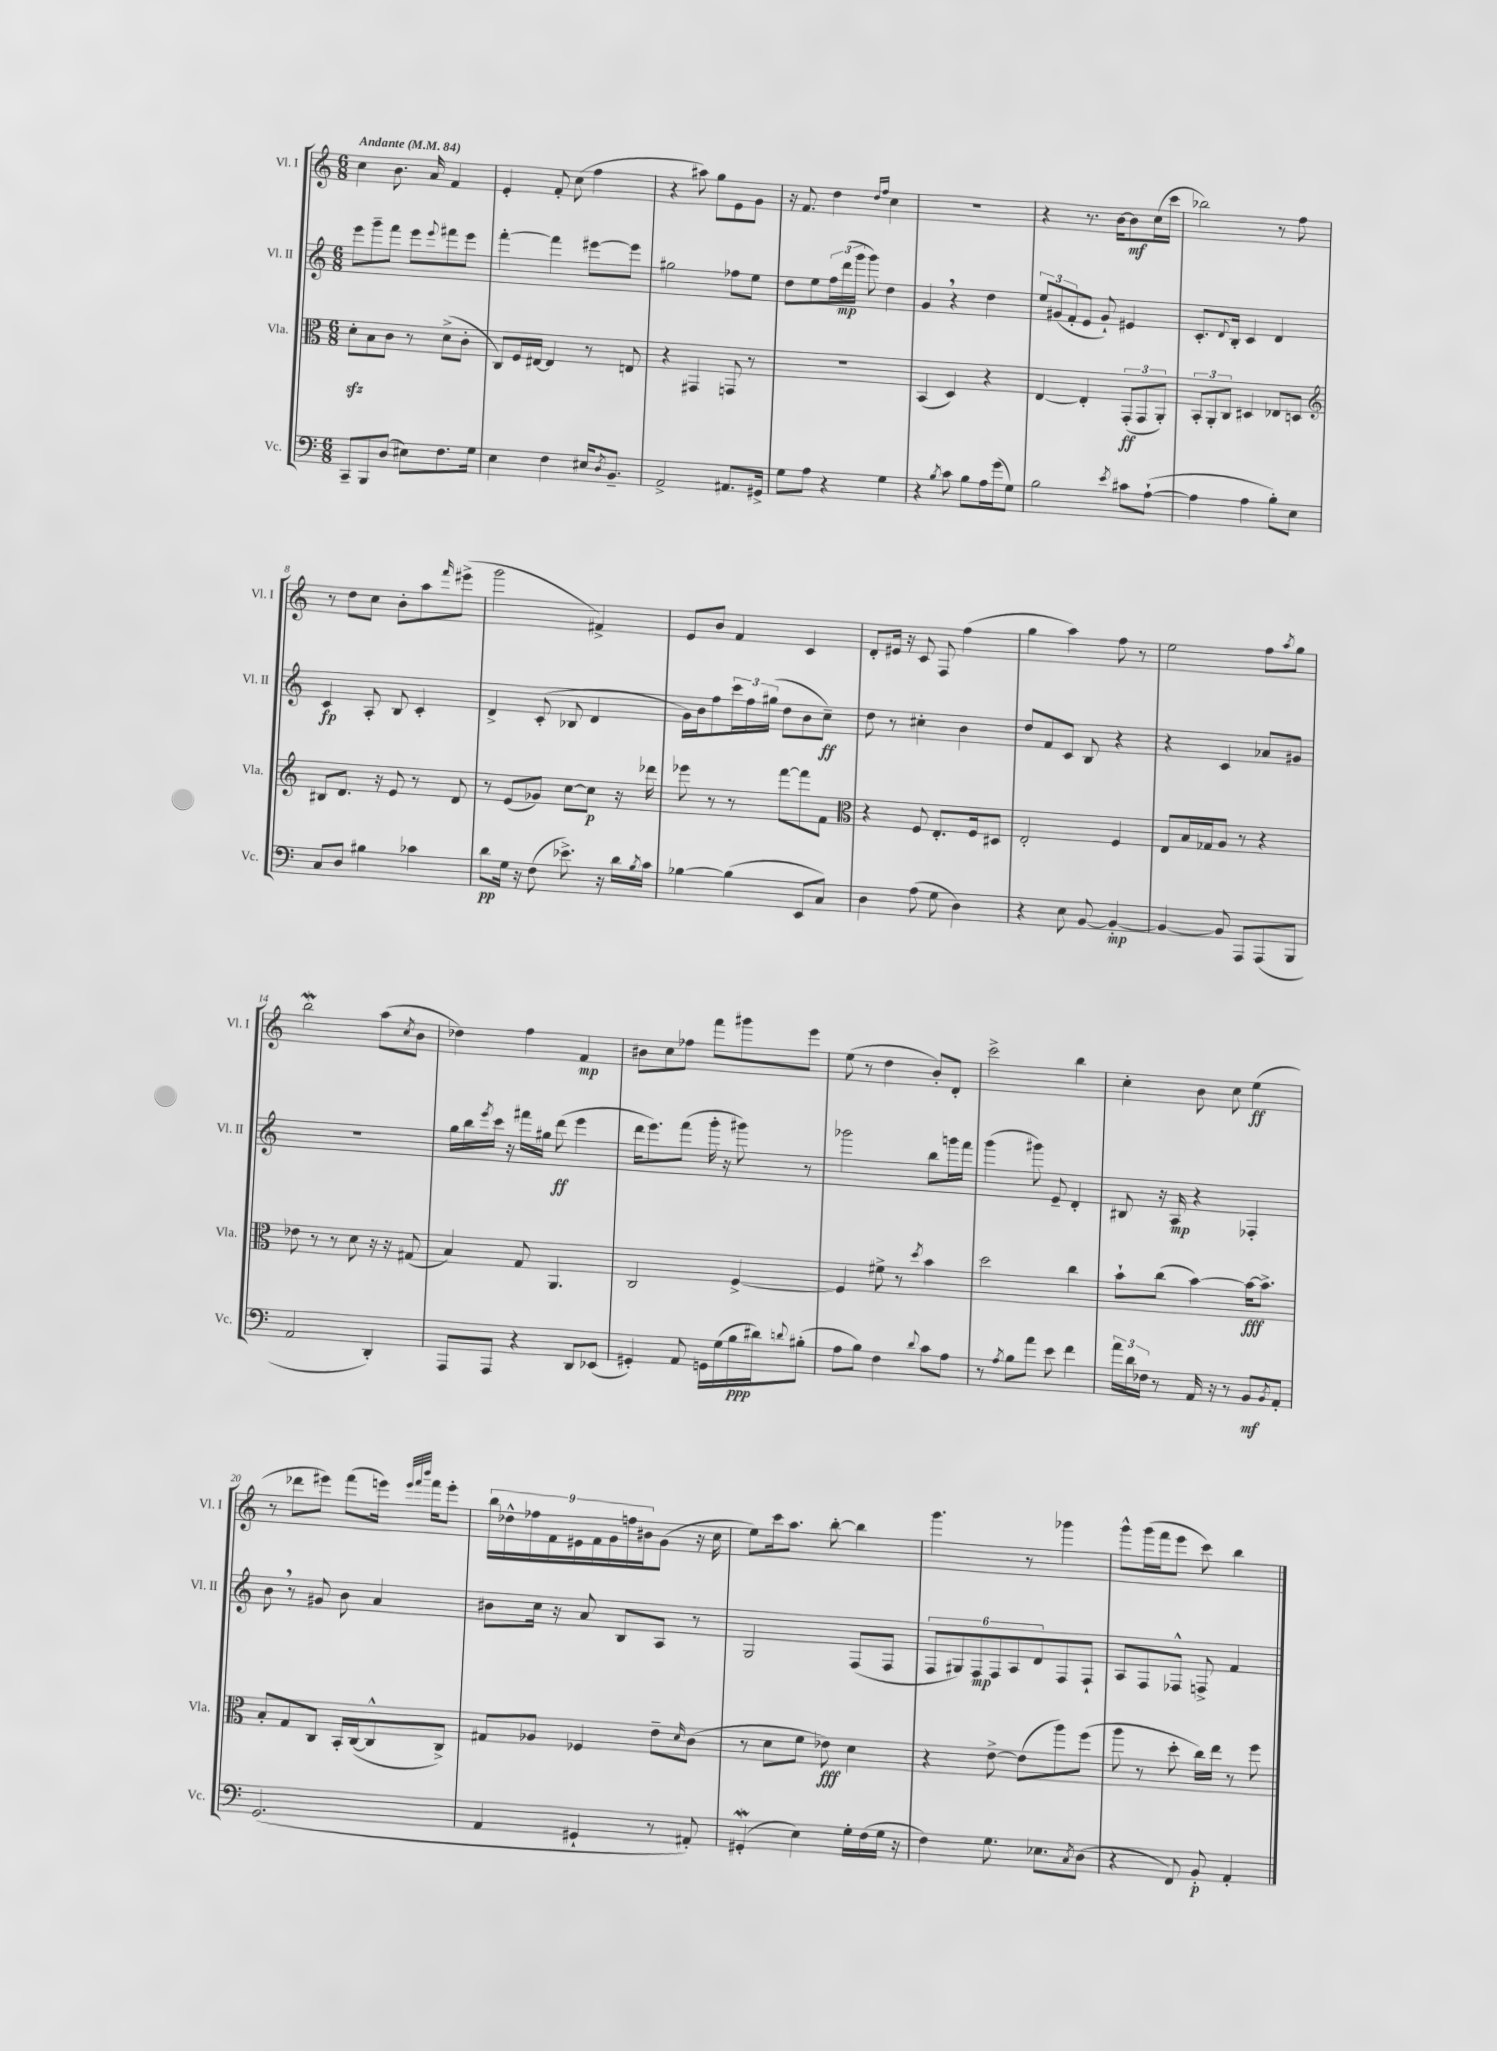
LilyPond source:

<<
\new StaffGroup <<
\new Staff = "s0" \with { instrumentName = "Vl. I" shortInstrumentName = "Vl. I" } {
    \clef treble \key c \major \numericTimeSignature \time 6/8 \tempo "Andante" 4 = 84
    c''4 b'8. a'16 f'4 |
    e'4-. f'8-. c''8( f''4 |
    r4 ais''8) g''8 e'8 g'8 |
    r16 f'8. d''4 \grace { d''16 f''16 } c''4 |
    R2. |
    r4 r8. b'16~ b'8\mf c''16( c'''16 |
    bes''2) r8 f''8 |
    r8 d''8 c''8 b'8-. a''8 \grace { f'''16 } eis'''8->( |
    g'''2 fis'4->) |
    e'8 b'8 f'4 c'4 |
    d'8-. eis'16 r16 c'8 f8 f''4( |
    g''4 a''4) f''8 r8 |
    e''2 f''8 \acciaccatura { a''8 } g''8 |
    b''2\mordent a''8( \acciaccatura { c''8 } b'8 |
    des''4) f''4 f'4\mp |
    bis'8 c''8 fes''8 f'''8 gis'''8 e'''8 |
    e''8( r8 d''4 b'8-.) d'8-. |
    c'''2-> b''4 |
    c''4-. b'8 c''8 e''4\ff( |
    r8 des'''8 eis'''8) f'''8( e'''16) \grace { e'''32 f'''32 b'''32 } f'''16 e'''8-. |
    \tuplet 9/8 { b''16 des''16-^ fes''16 f'16 eis'16 f'16 g'16 f''16 bis'16 } g'8( r16 c''16 |
    e''8) c'''16 a''8. b''8~-. b''4 |
    g'''4. r8 ges'''4 |
    g'''8-^ g'''16( f'''16 e'''8 c'''8) b''4 \bar "|." |
}
\new Staff = "s1" \with { instrumentName = "Vl. II" shortInstrumentName = "Vl. II" } {
    \clef treble \key c \major \numericTimeSignature \time 6/8
    e'''8 g'''8-- f'''8 e'''8 \appoggiatura { e'''8 } fis'''8 e'''8 |
    f'''4~-. f'''4 eis'''8~ eis'''8 |
    gis''2 fes''8 e''8 |
    d''8 e''8 \tuplet 3/2 { f''16 d'''16\mp( g'''16 } g'''8) d''4 |
    g'4 \breathe r4 d''4 |
    \tuplet 3/2 { e''8 gis'8( f'8-. } e'8 gis'8-!) eis'4 |
    c'8.-. \appoggiatura { d'8 } b16-. c'4 d'4 |
    c'4\fp a8-. b8 c'4-. |
    d'4-> c'8-.( bes8 d'4 |
    g'16) b'16 f''8 \tuplet 3/2 { c'''16 f''16 gis''16( } d''8 b'8 c''8--\ff) |
    d''8 r8 cis''4-. b'4 |
    d''8 f'8 c'8 b8 r4 |
    r4 c'4 aes'8 gis'8 |
    R2. |
    g''16 b''16 \acciaccatura { e'''8 } c'''16 r16 fis'''16 gis''16 d'''8\ff( e'''4 |
    d'''16 e'''8.) f'''8( g'''16-. r16 gis'''8) r8 |
    ges'''2 b''8 g'''16 f'''16 |
    g'''4( gis'''8) e'8-- d'4-. |
    bis8 r16 a16\mp r4 fes4-. |
    b'8 \breathe r8 gis'8 b'8 a'4 |
    bis'8 c''16 r16 a'8 b8 a8 r8 |
    g2 f8( f8 |
    \tuplet 6/4 { f8 gis8) f8\mp f8 a8 d'8 } f8 f8-! |
    a8 f8 fes8-^ f8-> f'4 \bar "|." |
}
\new Staff = "s2" \with { instrumentName = "Vla." shortInstrumentName = "Vla." } {
    \clef alto \key c \major \numericTimeSignature \time 6/8
    d'8-.\sfz b8 c'8 r8 d'8->( c'8-. |
    c8) f16 eis16~ eis4 r8 e8 |
    r4 gis,4 g,8 r8 |
    R2. |
    b,4( d4) r4 |
    e4~ e4-. \tuplet 3/2 { g,8-.\ff( g,8 a,8-.) } |
    \tuplet 3/2 { b,8-. a,8-. c8 } dis4 ees8 d8 |
    \clef treble bis8 d'8. r16 e'8 r8 d'8 |
    r8 e'8( ges'8) c''8~ c''8\p r16 des'''16 |
    ees'''8 r8 r8 f'''8~ f'''8 f'8 |
    \clef alto r4 f8 e8.-. f16 dis8 |
    e2-. f4 |
    e8 b16 ges16 a8 r8 r4 |
    ees'8 r8 r8 d'8 r16 r16 gis8( |
    b4) g8 a,4. |
    c2 f4~-> |
    f4 fis'8-> r8 \acciaccatura { d''8 } b'4 |
    d''2 c''4 |
    b'8-! c''8( b'4~) b'16~\fff b'8.-> |
    b8-. g8 c8 b,16-. c16~( c8-^ c8->) |
    gis8 aes8 fes4 e'8-- \grace { d'16 } c'8( |
    r8 d'8 f'8 ees'8\fff) d'4 |
    r4 e'8~-> e'8( a''8) f''8( |
    a''8 r8 d''8-. c''16) e''16 r8 f''8 \bar "|." |
}
\new Staff = "s3" \with { instrumentName = "Vc." shortInstrumentName = "Vc." } {
    \clef bass \key c \major \numericTimeSignature \time 6/8
    c,8-- b,,8 d8( eis8) f8. g16 |
    e4 f4 eis16 \acciaccatura { d8 } b,8.-- |
    a,2-> ais,8. gis,16-> |
    g8 a8 r4 g4 |
    r4 \acciaccatura { b8 } c'8 b8 a16 g'16( g8) |
    b2 \acciaccatura { e'8 } cis'8 a8~-!( |
    a4 a4 b8-.) e8 |
    c8 d8 bis4 ces'4 |
    d'8\pp g16 r16 f8( ees'8.->) r16 d'16 \acciaccatura { b8 } c'16 |
    bes4~ bes4( e,8 c8) |
    d4 a8( g8 d4) |
    r4 e8 b,8~ b,4~-.\mp |
    b,4~ b,8 a,,8 a,,8( b,,8 |
    a,2 d,4-.) |
    a,,8 a,,8 r4 d,8 ees,8( |
    gis,4-.) a,8 g,16 g16( b16\ppp dis'16) \appoggiatura { d'8 } bis8-.( |
    a8 b8) f4 \appoggiatura { d'8 } c'8 a8 |
    r8 \acciaccatura { a8 } b8 a'8 e'8 f'4 |
    \tuplet 3/2 { a'16 d'16 fes16 } r8 a,16 r16 r8 b,8\mf \acciaccatura { b,8 } a,8-. |
    g,2.( |
    a,4 gis,4-! r8 ais,8-.) |
    gis,4-.\mordent( e4) g16-. f16( g16 r16 |
    f4) g8. ees8. \acciaccatura { c8 } d8( |
    r4 f,8) b,8-.\p a,4-. \bar "|." |
}
>>
>>
